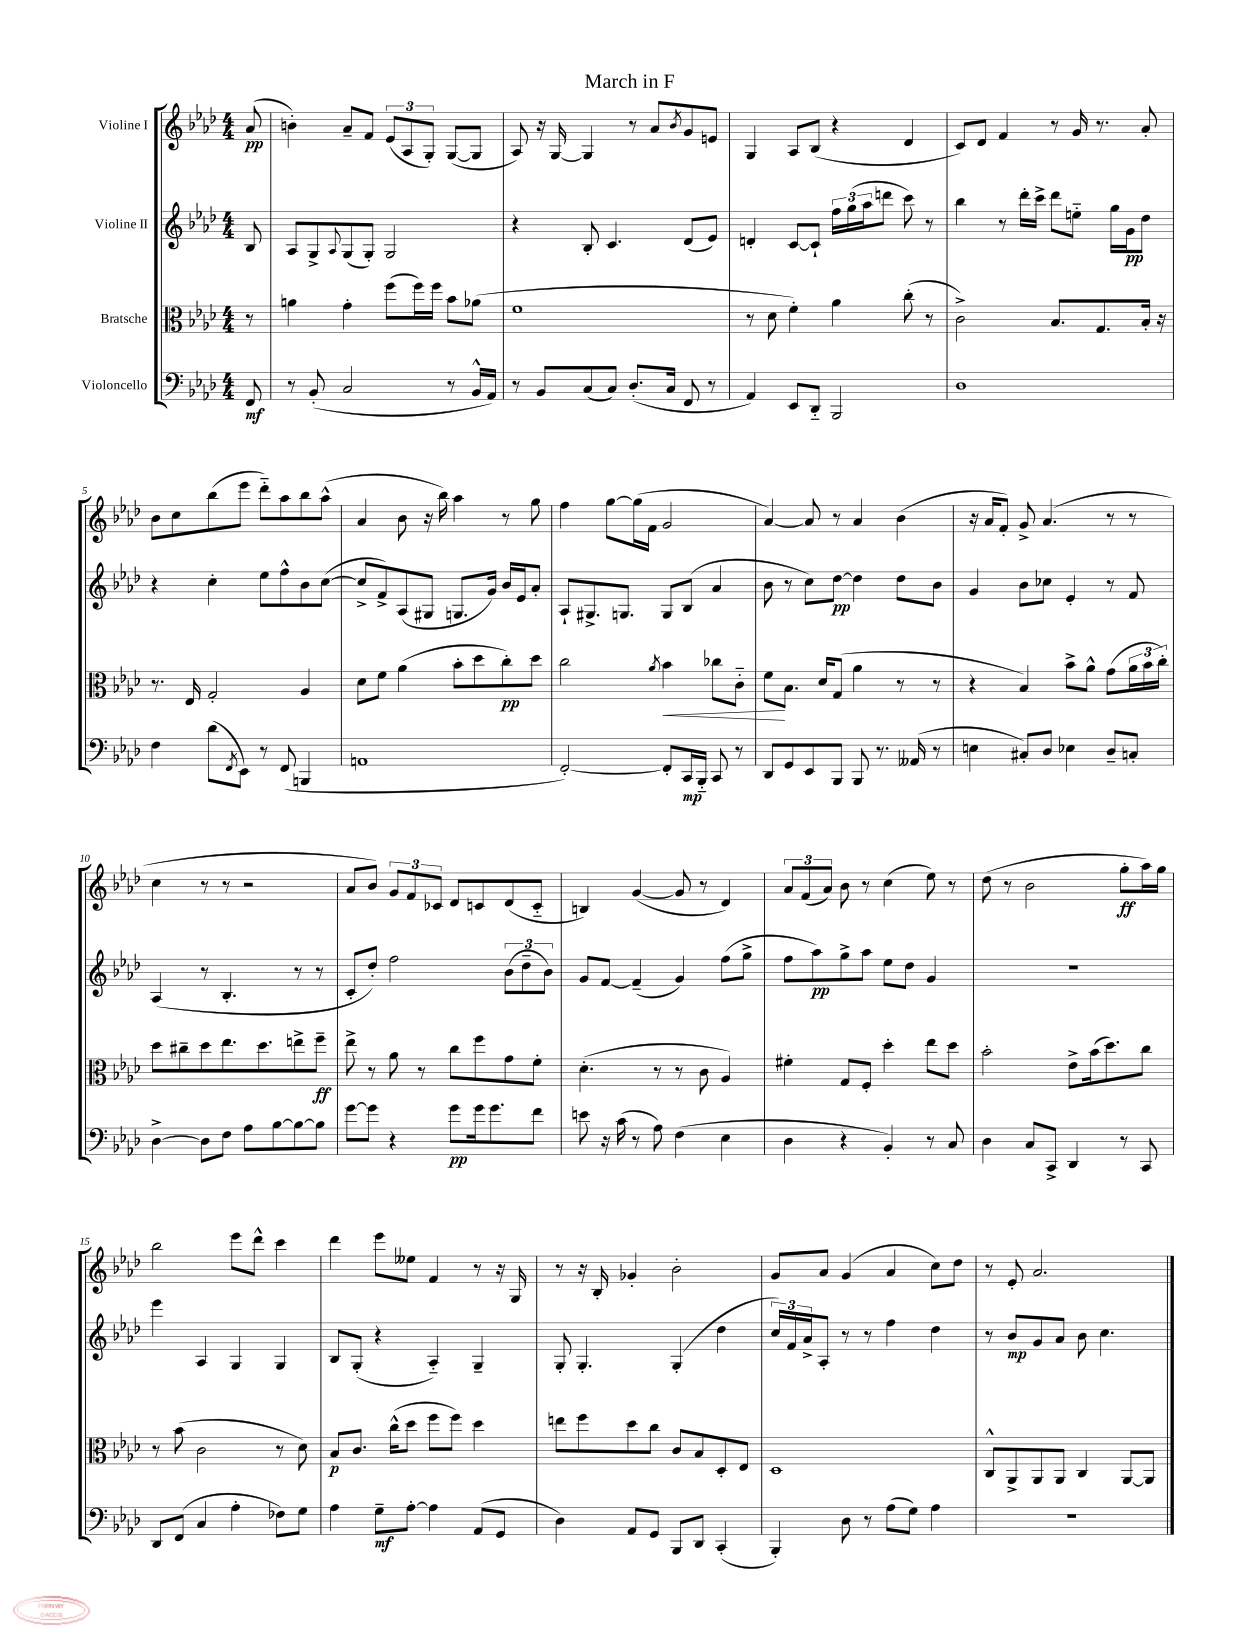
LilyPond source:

\header { title = "March in F" }
<<
\new StaffGroup <<
\new Staff = "s0" \with { instrumentName = "Violine I" } {
    \clef treble \key aes \major \numericTimeSignature \time 4/4 \partial 8
    aes'8\pp( |
    b'4-.) aes'8-- f'8 \tuplet 3/2 { ees'8( aes8 g8-.) } g8~( g8 |
    aes8) r16 g16~ g4 r8 aes'8 \acciaccatura { bes'8 } g'8 e'8 |
    g4 aes8 bes8( r4 des'4 |
    c'8) des'8 f'4 r8 g'16 r8. aes'8-. |
    bes'8 c''8 bes''8( ees'''8 des'''8-_) aes''8 bes''8 aes''8-^( |
    aes'4 bes'8 r16 bes''16) aes''4 r8 g''8 |
    f''4 g''8~ g''16( f'16 g'2 |
    aes'4~) aes'8 r8 aes'4 bes'4( |
    r16 aes'16 f'8-.) g'8-> aes'4.( r8 r8 |
    c''4 r8 r8 r2 |
    aes'8 bes'8) \tuplet 3/2 { g'8 f'8 ces'8 } des'8 c'8 des'8( c'8-_ |
    b4) g'4~( g'8 r8 des'4) |
    \tuplet 3/2 { aes'8 f'8( aes'8) } bes'8 r8 c''4( ees''8) r8 |
    des''8( r8 bes'2 g''8-.\ff aes''16) g''16 |
    bes''2 ees'''8 des'''8-^ c'''4 |
    des'''4 ees'''8 eeses''8 f'4 r8 r16 g16 |
    r8 r16 bes16-. ges'4-. bes'2-. |
    g'8 aes'8 g'4( aes'4 c''8) des''8 |
    r8 ees'8-. aes'2. \bar "|." |
}
\new Staff = "s1" \with { instrumentName = "Violine II" } {
    \clef treble \key aes \major \numericTimeSignature \time 4/4 \partial 8
    bes8 |
    aes8 g8-> \appoggiatura { aes8 } g8( g8-.) g2 |
    r4 bes8-. c'4. des'8( ees'8) |
    d'4-. c'8~ c'8-! \tuplet 3/2 { f''16 g''16( aes''16 } d'''8 c'''8) r8 |
    bes''4 r8 des'''16-. c'''16-> des'''8 e''8-_ g''16 g'16\pp des''8 |
    r4 c''4-. ees''8 f''8-^ bes'8 c''8~( |
    c''8-> f'8->) aes8( gis8 g8. g'16) bes'16 ees'16 aes'8-. |
    aes8-! gis8.-> g8. g8 bes8( aes'4 |
    bes'8 r8 c''8) des''8~\pp des''4 des''8 bes'8 |
    g'4 bes'8 ces''8 ees'4-. r8 f'8 |
    aes4( r8 bes4.-. r8 r8 |
    c'8-. des''8-.) f''2 \tuplet 3/2 { bes'8( des''8-- bes'8) } |
    g'8 f'8~ f'4--( g'4) f''8( g''8-> |
    f''8 aes''8\pp) g''8-> aes''8 ees''8 des''8 g'4 |
    R1 |
    ees'''4 aes4 g4 g4 |
    bes8 g8-.( r4 aes4-_) g4-- |
    g8-. g4.-. g4-.( des''4 |
    \tuplet 3/2 { c''16) f'16 aes'16-> } aes8-. r8 r8 f''4 des''4 |
    r8 bes'8\mp g'8 aes'8 bes'8 c''4. \bar "|." |
}
\new Staff = "s2" \with { instrumentName = "Bratsche" } {
    \clef alto \key aes \major \numericTimeSignature \time 4/4 \partial 8
    r8 |
    a'4 g'4-. f''8( f''16) f''16 bes'8 aes'8( |
    f'1 |
    r8 des'8 f'4-.) aes'4 c''8-.( r8 |
    c'2->) bes8. g8. bes16-. r16 |
    r8. ees16 g2-. aes4 |
    des'8 f'8 aes'4( bes'8-. des''8 c''8-.\pp) des''8 |
    c''2 \acciaccatura { aes'8 } bes'4\< ces''8 c'8-_ |
    f'8\! bes8. des'16 g8( aes'4 r8 r8 |
    r4 bes4) bes'8-> aes'8-^ g'8( \tuplet 3/2 { aes'16 bes'16 c''16-.) } |
    des''8 cis''8-- des''8 ees''8. des''8. e''8-> f''8--\ff |
    ees''8-> r8 aes'8 r8 c''8 f''8 g'8 f'8-. |
    des'4.-.( r8 r8 c'8 aes4) |
    fis'4-. g8 f8-. des''4-. ees''8 des''8 |
    bes'2-. ees'8-> bes'16( des''8.) c''8 |
    r8 bes'8( c'2 r8 des'8) |
    bes8\p c'8. c''16-^( des''8 f''8 f''8) des''4 |
    e''8 f''8 des''8 c''8 c'8 bes8 des8-. ees8 |
    des1 |
    c8-^ aes,8-> aes,8 aes,8 c4 aes,8~ aes,8 \bar "|." |
}
\new Staff = "s3" \with { instrumentName = "Violoncello" } {
    \clef bass \key aes \major \numericTimeSignature \time 4/4 \partial 8
    f,8\mf |
    r8 bes,8-.( c2 r8 bes,16-^ aes,16) |
    r8 bes,8 c8( c8) des8.-.( c16 f,8 r8 |
    aes,4) ees,8 des,8-_ bes,,2 |
    des1 |
    f4 des'8( \acciaccatura { f,8 } ees,8) r8 f,8( b,,4 |
    a,1 |
    f,2~-.) f,8-. c,16\mp bes,,16-_ c,8 r8 |
    des,8 g,8 ees,8 bes,,8 bes,,8 r8. aeses,16( r8 |
    e4 cis8-.) des8 ees4 des8-- c8-. |
    des4~-> des8 f8 aes8 bes8~ bes8~ bes8 |
    g'8~ g'8 r4 g'8\pp g'16 g'8. f'8 |
    e'8 r16 c'16( r8 aes8) f4( ees4 |
    des4 r4 bes,4-.) r8 c8 |
    des4 c8 c,8-> des,4 r8 c,8 |
    des,8 f,8( c4 aes4-. fes8) g8 |
    aes4 g8--\mf aes8~-. aes4 aes,8( g,8 |
    des4) aes,8 g,8 bes,,8 des,8 c,4-.( |
    bes,,4-.) des8 r8 aes8( g8) aes4 |
    R1 \bar "|." |
}
>>
>>
